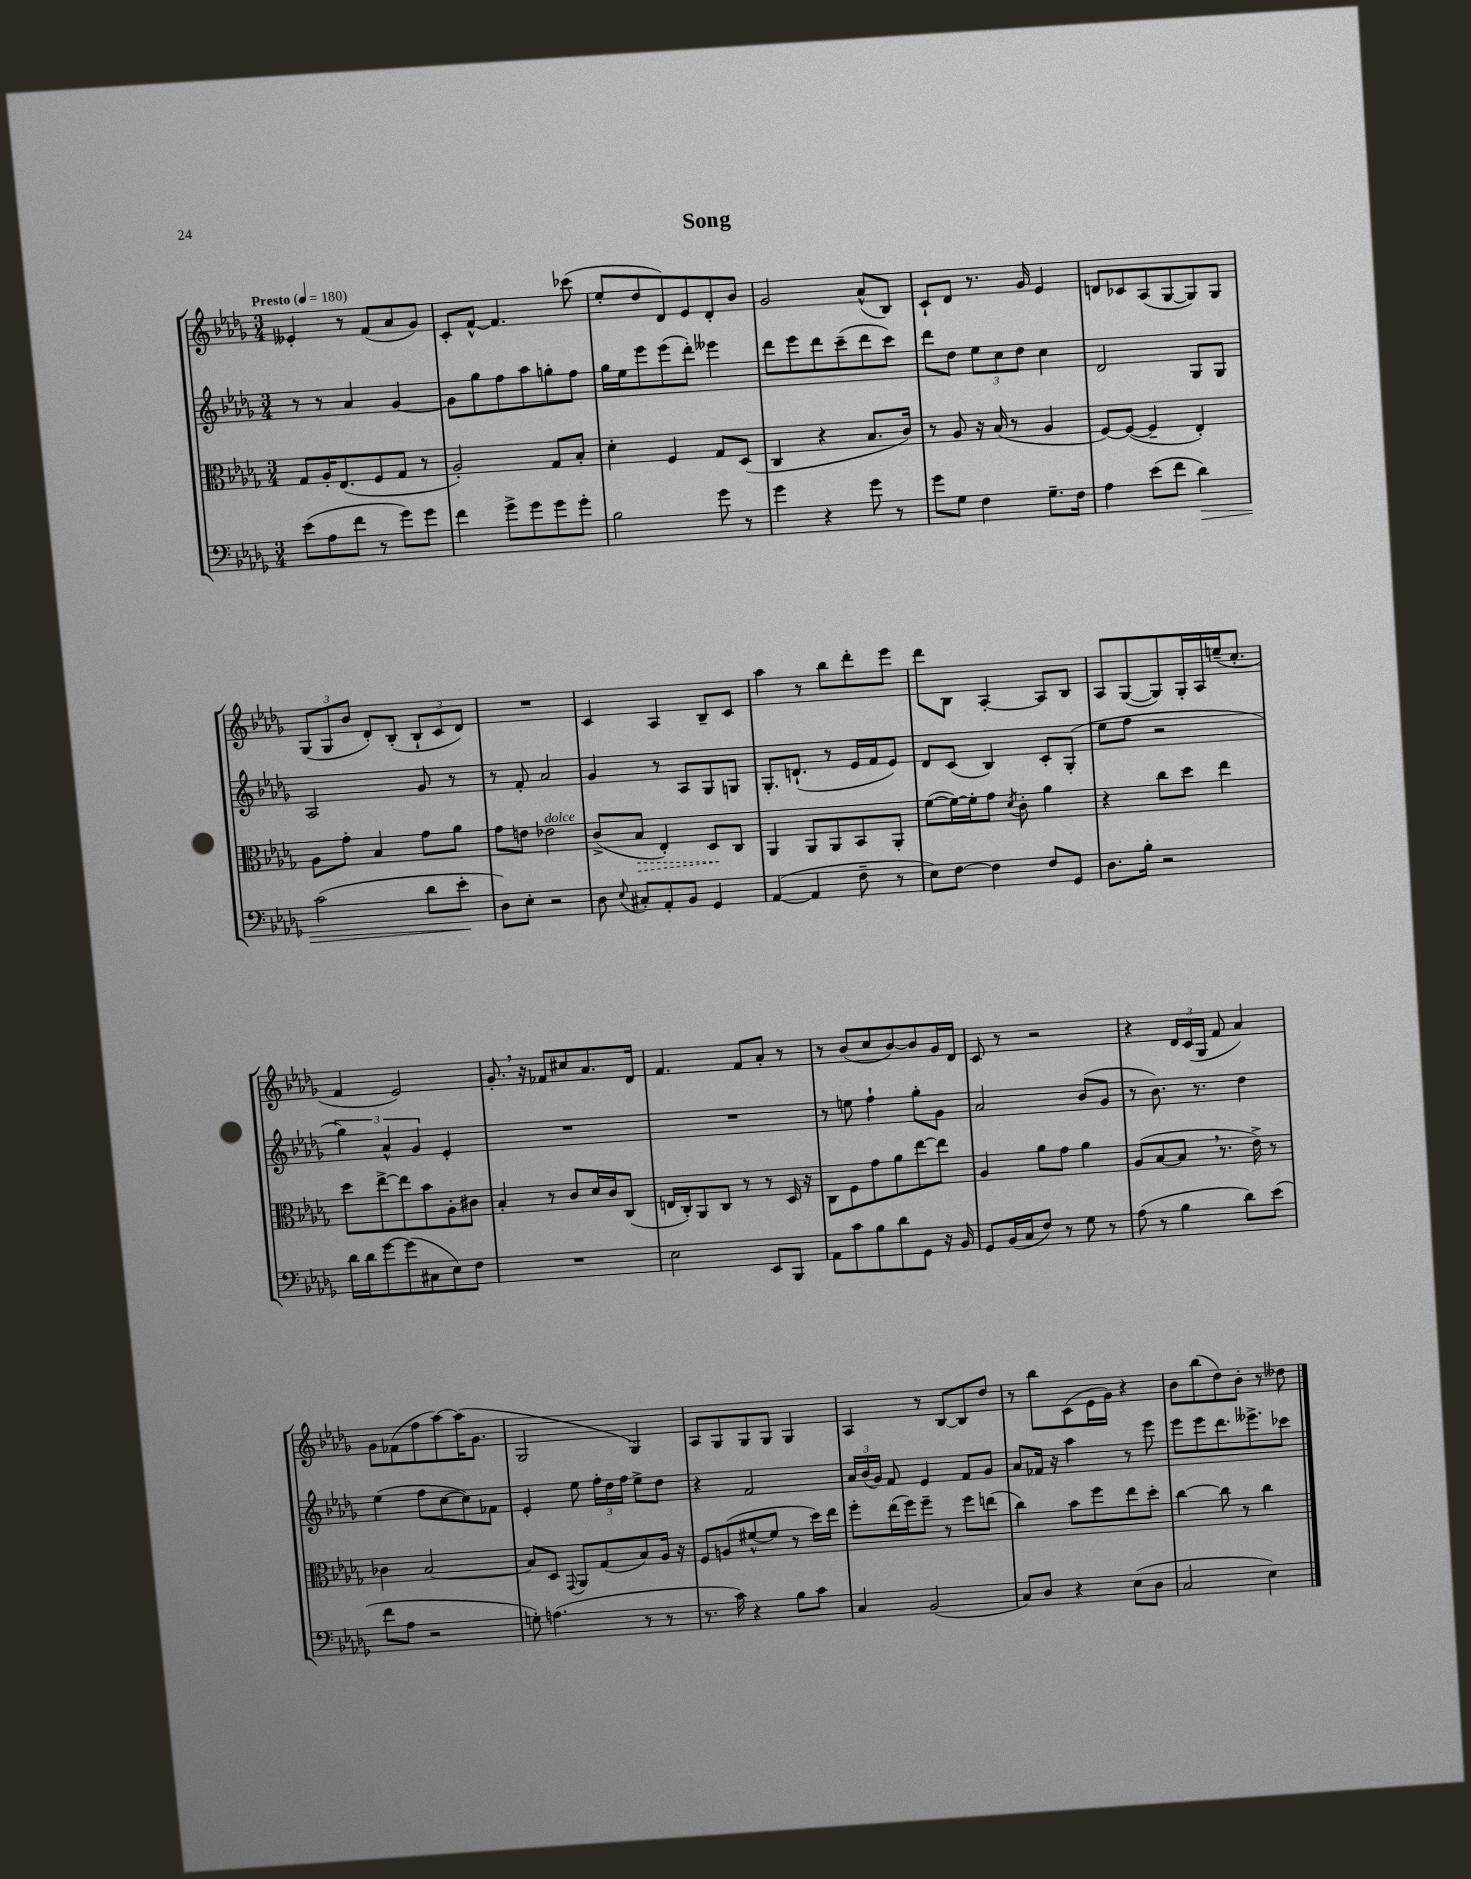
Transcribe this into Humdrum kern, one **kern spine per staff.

**kern	**kern	**kern	**kern
*staff4	*staff3	*staff2	*staff1
*clefF4	*clefC3	*clefG2	*clefG2
*k[b-e-a-d-g-]	*k[b-e-a-d-g-]	*k[b-e-a-d-g-]	*k[b-e-a-d-g-]
*M3/4	*M3/4	*M3/4	*M3/4
*MM180	*MM180	*MM180	*MM180
(8e-	8G-	8r	4e--'
8A-	16A-'	8r	.
.	(8.E-	.	.
8f	.	4a-	8r
8r	8F	.	(8f
8g-)	8G-	[4g-	8a-
8g-	8r	.	8g-)
=	=	=	=
4f	2A-')	8g-]	8c'
.	.	8gg-	[8f^^
8g-^	.	8ff	4.f]
8g-	.	8aa-	.
8g-	8G-	8gg'	.
8g-'	8B-'	8ff	(8ccc-
=	=	=	=
2B-	4d-'	16gg-	8ee-'
.	.	16ee-	.
.	.	8eee-	8dd-
.	4F	(8eee-	8d-)
.	.	8ddd-')	8e-
8g-	8G-	4eee--	8d-'
8r	(8D-	.	8b-
=	=	=	=
4g-	4C	8ddd-	2g-
.	.	8eee-	.
4r	4r	8ddd-	.
.	.	(8ccc~	.
8g-	8.B-	8ddd-	(8a-^^
8r	.	8ccc)	8B-)
.	16c)	.	.
=	=	=	=
8g-	8r	8ddd-	8c`
8G-	8A-	8dd-	8d-
4F	16r	12ee-	8.r
.	(16B-	.	.
.	.	12cc	.
.	8r	.	.
.	.	12dd-	.
.	.	.	16g-
8.G-~	4A-	4cc	4e-
16F	.	.	.
=	=	=	=
4A-	[8F)	2d-	8d
.	(8F_	.	8c-
(8e-	4F~]	.	(8A-
8f	.	.	[8G-
4d-)	4E-')	8G-	8G-])
.	.	8G-	8G-
=	=	=	=
(2c	8A-	2A-	(12G-
.	.	.	12G-
.	8g-'	.	.
.	.	.	12b-
.	4B-	.	8d-')
.	.	.	(8B-'
8d-	8g-	8g-	12B-`
.	.	.	12c
8e-'	8a-	8r	.
.	.	.	12d-)
=	=	=	=
8D-)	8g-	8r	2.r
8E-'	8e	8f'	.
2r	2e-	2a-	.
=	=	=	=
8D-	(8c^	4g-	4c
8qqE-	.	.	.
8C#'	8B-	.	.
8AA-'	4E-')	8r	4A-
8BB-	.	8A-	.
4GG-	8D-	8G-	8B-~
.	8C	8G	8c
=	=	=	=
([4AA-	4AA-	8.G-'	4aa-
.	.	(8.d`	.
4AA-]	8AA-	.	8r
.	8AA-	8r	8bb-
8F~	8BB-	16e-	8ddd-'
.	.	16f	.
8r	8AA-'	8e-)	8eee-
=	=	=	=
8E-)	([8f	8d-	8ddd-
[8F	16f_)	(8c	8B-
.	16f']	.	.
4F]	8g-	4B-)	[4A-'
.	8qd-	.	.
.	8c'	.	.
8F	4a-	8c'	8A-]
8GG-	.	(8G-'	8B-
=	=	=	=
8.D-	4r	8ee-	8A-
.	.	8ff	([8G-
16B-'	.	.	.
2r	8cc	2r	8G-])
.	8dd-	.	16G-'
.	.	.	16A-
.	4ee-	.	(16ee~
.	.	.	8.cc'
=	=	=	=
16d-	8dd-	6gg-)	4f
16d-	.	.	.
[8g-	[8ee-^	.	.
.	.	6a-^^	.
(8g-]	8ee-]	.	2e-)
.	.	6g-	.
8C#	8b-	.	.
8E-)	8A-'	4e-'	.
8F	8c#	.	.
=	=	=	=
2.r	4B-'	2.r	8.g-'
.	.	.	16r
.	8r	.	8f-
.	8c	.	8cc#
.	16d-	.	8.a-
.	16c	.	.
.	(8C	.	.
.	.	.	16d-
=	=	=	=
2E-	16E	2.r	4.f
.	16C')	.	.
.	8AA-	.	.
.	8C	.	.
.	8r	.	8f
8EE-	8r	.	8a-'
8BBB-	16D-	.	8r
.	16r	.	.
=	=	=	=
8AA-	8C	8r	8r
8c	8F	8ee	(8b-
8B-	8g-	4ff`	8cc
8d-	8a-	.	[8b-)
8GG-	[8ee-	8gg-'	8b-]
16r	8ee-]	8g-	16g-
16BB-	.	.	16d-
=	=	=	=
8GG-	4A-	2a-	8c
(16BB-	.	.	8r
16C	.	.	.
8F)	8a-	.	2r
8r	8g-	.	.
8G-	4a-	(8b-	.
8r	.	8g-	.
=	=	=	=
(8A-	(8A-	8r	4r
8r	[8B-	8.b-)	.
4B-	8B-]	.	24d-
.	.	.	(24c
.	.	8.r	.
.	.	.	24G-
.	8.r	.	8f
8d-)	.	4dd-	4a-)
.	16e-^)	.	.
(8e-	8r	.	.
=	=	=	=
8f	4c-	(4ee-	8g-
8A-	.	.	(8f-
2r	[2B-	8ff	8ff
.	.	[8cc	[8aa-)
.	.	8cc])	(16aa-]
.	.	.	8.g-
.	.	8f-	.
=	=	=	=
8G')	8B-]	4e-'	2G-
(4.A	8D-	.	.
.	8qqGG-	.	.
.	8AA-	8ee-	.
.	(8G-	24ff'	.
.	.	24dd-	.
.	.	24ff	.
8r	8B-)	8ee-^	4G-)
8r	16A-	8dd-	.
.	16r	.	.
=	=	=	=
8.r	8F	4r	8A-
.	(8A	.	8G-
16c)	.	.	.
4r	[8f#^^	2f	8G-
.	8f#]	.	8G-
8B-	8r	.	4G-
8c	16dd-)	.	.
.	16ee-	.	.
=	=	=	=
4C	8ff'	24a-	4A-
.	.	(24b-	.
.	.	24g-)	.
.	(16ee-	8f	.
.	16ff)	.	.
(2BB-	8ff~	4e-	8r
.	8r	.	[8B-
.	8ff	8f	8B-]
.	(8ee	8g-	8dd-
=	=	=	=
8C)	4cc)	8a-	8r
8D-	.	16f-	8bb-
.	.	16r	.
4r	8b-	4aa-	(8c
.	8ff	.	16e-
.	.	.	16g-)
(8E-	8ee-	8r	4r
8D-	8dd-'	8eee-	.
=	=	=	=
2C	[4cc	8eee-	8b-
.	.	8eee-	(8bb-
.	8cc]	8.ddd-	8dd-)
.	8r	.	8b-'
.	.	8.eee--^	.
4E-)	4cc	.	8r
.	.	8ccc-	8dd--
==	==	==	==
*-	*-	*-	*-
